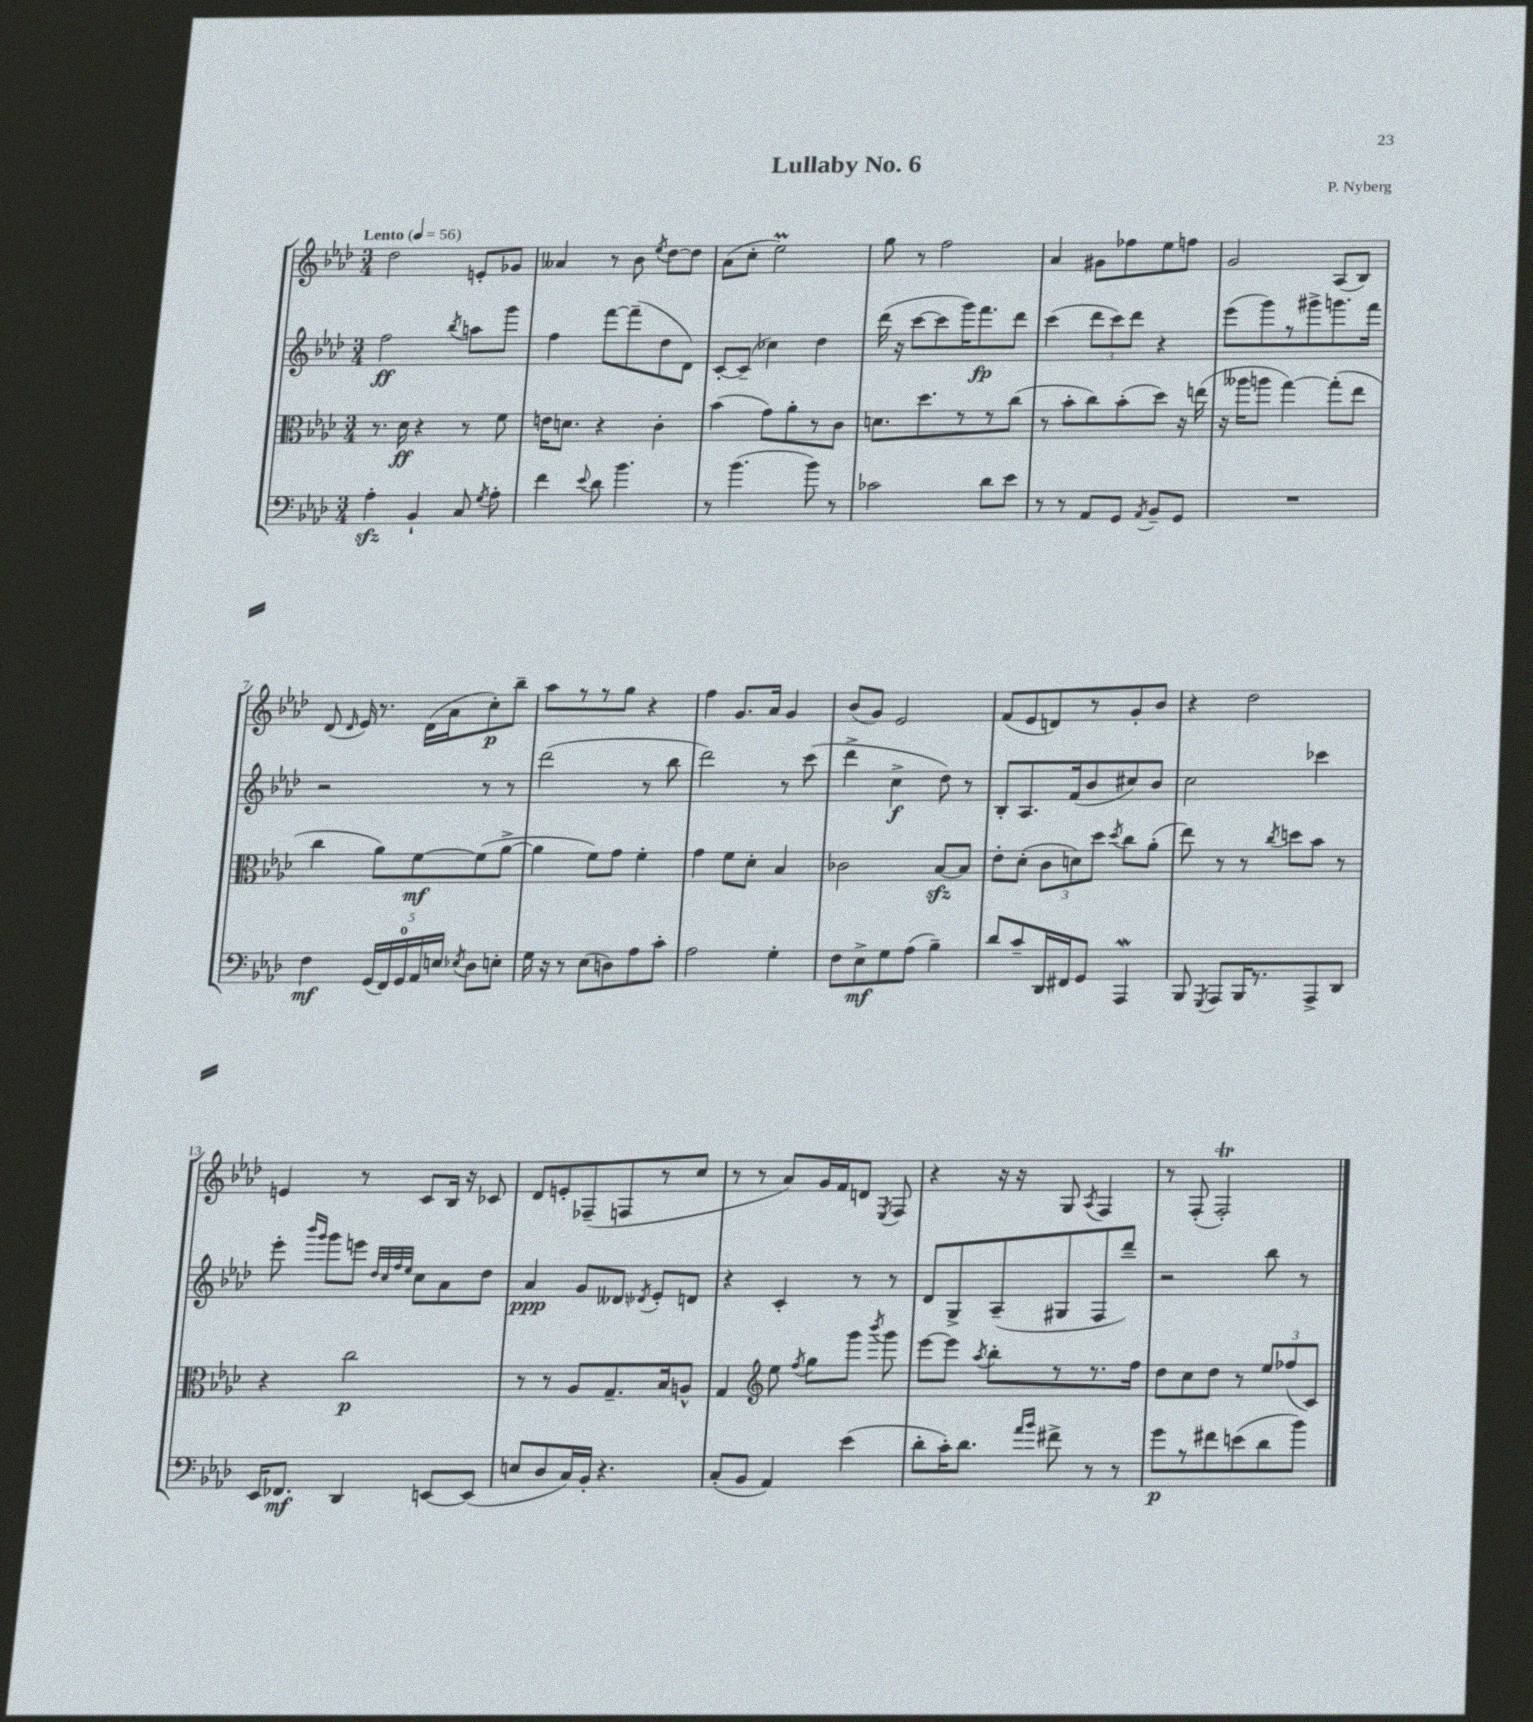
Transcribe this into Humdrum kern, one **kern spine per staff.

**kern	**dynam	**kern	**dynam	**kern	**dynam	**kern	**dynam
*part4	*part4	*part3	*part3	*part2	*part2	*part1	*part1
*staff4	*staff4	*staff3	*staff3	*staff2	*staff2	*staff1	*staff1
*clefF4	*	*clefC3	*	*clefG2	*	*clefG2	*
*k[b-e-a-d-]	*	*k[b-e-a-d-]	*	*k[b-e-a-d-]	*	*k[b-e-a-d-]	*
*M3/4	*	*M3/4	*	*M3/4	*	*M3/4	*
*MM56	*	*MM56	*	*MM56	*	*MM56	*
=1	=1	=1	=1	=1	=1	=1	=1
!	!	!	!	!	!	!LO:TX:a:B:t=Lento	!
4A-zz'\	.	8.r	.	2ff\	ff	2dd-\	.
.	.	16d-\	ff	.	.	.	.
4BB-`/	.	4r	.	.	.	.	.
.	.	.	.	8qbb-/	.	.	.
8C/	.	8r	.	8aan\L	.	8en'/L	.
8qG/	.	.	.	.	.	.	.
8A-'\	.	8f\	.	8ggg\J	.	8g-X/J	.
=2	=2	=2	=2	=2	=2	=2	=2
4f\	.	16en\KL	.	4ff\	.	4a--X/	.
.	.	8.dn\J	.	.	.	.	.
8qqe-/	.	.	.	.	.	.	.
8d-\	.	4r	.	[8fff\L	.	8r	.
4.b-\	.	.	.	(8fff~\]	.	8b-\	.
.	.	.	.	.	.	8qee-/	.
.	.	4c'\	.	8dd-\	.	[8dd-\L	.
.	.	.	.	8d-\J)	.	8dd-\J]	.
=3	=3	=3	=3	=3	=3	=3	=3
8r	.	(4b-\	.	[8c'/L	.	(8a-\L	.
(4.b-\	.	.	.	(8c~/J]	.	8cc'\J	.
.	.	8g\L)	.	4cc-X\)	.	2ee-M\)	.
.	.	8a-'\	.	.	.	.	.
8b-\)	.	8r	.	4dd-\	.	.	.
8r	.	8c\J	.	.	.	.	.
=4	=4	=4	=4	=4	=4	=4	=4
2c-X\	.	8.dn\L	.	(16ddd-\	.	8gg\	.
.	.	.	.	16r	.	.	.
.	.	.	.	[8ccc\L	.	8r	.
.	.	8.dd-\	.	.	.	.	.
.	.	.	.	8ccc\]	.	2ff\	.
.	.	8r	.	16ggg\K)	.	.	.
.	.	.	.	8.fff\	fp	.	.
8d-\L	.	8r	.	.	.	.	.
8e-\J	.	(8cc\J	.	8ddd-\J	.	.	.
=5	=5	=5	=5	=5	=5	=5	=5
8r	.	8r	.	(4ccc\	.	4a-/	.
8r	.	8b-'\L	.	.	.	.	.
8AA-/L	.	8cc\)	.	12ddd-\L	.	8g#X\L	.
.	.	.	.	12ccc\)	.	.	.
8GG/J	.	(8b-'\	.	.	.	8ff-X\	.
.	.	.	.	12ddd-\J	.	.	.
8qAA-/	.	.	.	.	.	.	.
8BB-~/L	.	8dd-\J)	.	4r	.	8ee-\	.
8GG/J	.	16r	.	.	.	8ffn\J	.
.	.	(16een\	.	.	.	.	.
=6	=6	=6	=6	=6	=6	=6	=6
2.r	.	16r	.	(8eee-\L	.	2g/	.
.	.	16aa--X\KL	.	.	.	.	.
.	.	8aan\J	.	8ggg\)	.	.	.
.	.	[4gg\)	.	8r	.	.	.
.	.	.	.	8ggg#X^\	.	.	.
.	.	(8gg'\L]	.	8.gggn\	.	(8A-/L	.
.	.	8ee-\J	.	.	.	8B-/J)	.
.	.	.	.	16fff\Jk	.	.	.
!!LO:LB:g=z
=7	=7	=7	=7	=7	=7	=7	=7
4F\	mf	4cc\	.	2r	.	(8d-/	.
.	.	.	.	.	.	16qqd-/	.
.	.	.	.	.	.	16e-/)	.
.	.	.	.	.	.	8.r	.
(20GG/LL	.	8a-\L)	.	.	.	.	.
20FF/)	.	.	.	.	.	.	.
20GG/	.	.	.	.	.	.	.
.	.	[8f\	mf	.	.	(16d-\LL	.
20AA-/	.	.	.	.	.	.	.
.	.	.	.	.	.	16a-\J	.
20En/JJ	.	.	.	.	.	.	.
8qE-X/	.	.	.	.	.	.	.
8D-\L	.	(8f\]	.	8r	.	8cc'\)	p
8En'\J	.	[8a-^\J	.	8r	.	8bb-~\J	.
=8	=8	=8	=8	=8	=8	=8	=8
16G\	.	4a-\]	.	(2ddd-\	.	8aa-\L	.
16r	.	.	.	.	.	.	.
8r	.	.	.	.	.	8r	.
(8E-\L	.	8f\L)	.	.	.	8r	.
8Dn\)	.	8g\J	.	.	.	8gg\J	.
8A-\	.	4f'\	.	8r	.	4r	.
8c'\J	.	.	.	8bb-\	.	.	.
=9	=9	=9	=9	=9	=9	=9	=9
2A-\	.	4g\	.	2ddd-\)	.	4ff\	.
.	.	8f\L	.	.	.	8.g/L	.
.	.	8d-'\J	.	.	.	.	.
.	.	.	.	.	.	16a-/Jk	.
4G'\	.	4B-/	.	8r	.	4g/	.
.	.	.	.	(8ccc\	.	.	.
=10	=10	=10	=10	=10	=10	=10	=10
8F\L	.	2c-X\	.	4ddd-^\	.	(8b-/L	.
8E-^\	mf	.	.	.	.	8g/J)	.
8G\	.	.	.	4cc^\	f	2e-/	.
(8A-\J	.	.	.	.	.	.	.
4B-~\)	.	[8B-zz/L	.	8dd-\)	.	.	.
.	.	8B-/J]	.	8r	.	.	.
=11	=11	=11	=11	=11	=11	=11	=11
8d-/L	.	8e-'\L	.	8B-'/L	.	(8f/L	.
8c~/	.	(8d-'\J	.	8.A-/	.	8e-/	.
16DD-/L	.	12c\L	.	.	.	8dn/)	.
16FF#X/J	.	.	.	(16f/k	.	.	.
.	.	12dn\)	.	.	.	.	.
8GG/J	.	.	.	8b-/	.	8r	.
.	.	12dd-\J	.	.	.	.	.
.	.	8qdd-/	.	.	.	.	.
4AAA-w/	.	8cc\L	.	8cc#X/)	.	8g'/	.
.	.	(8a-'\J	.	8b-/J	.	8b-/J	.
=12	=12	=12	=12	=12	=12	=12	=12
8BBB-/	.	8ee-\)	.	2cc\	.	4r	.
8qGGG/	.	.	.	.	.	.	.
8AAA-/L	.	8r	.	.	.	.	.
16BBB-/K	.	8r	.	.	.	2dd-\	.
8.r	.	.	.	.	.	.	.
.	.	8qcc/	.	.	.	.	.
.	.	8ddn\L	.	.	.	.	.
8AAA-^/	.	8b-\J	.	4ccc-X\	.	.	.
8DD-/J	.	8r	.	.	.	.	.
!!LO:LB:g=z
=13	=13	=13	=13	=13	=13	=13	=13
16EE-/KL	.	4r	.	8eee-'\	.	4en/	.
8.FF-X/J	mf	.	.	.	.	.	.
.	.	.	.	16qqbbb-/LL	.	.	.
.	.	.	.	16qqggg/JJ	.	.	.
.	.	.	.	8ggg\L	.	.	.
4DD-/	.	2cc\	p	8eeen\J	.	8r	.
.	.	.	.	32qqdd-/LLL	.	.	.
.	.	.	.	32qqcc/	.	.	.
.	.	.	.	32qqff/	.	.	.
.	.	.	.	32qqee-/JJJ	.	.	.
.	.	.	.	8cc\L	.	8c/L	.
[8EEn/L	.	.	.	8a-\	.	16B-/Jk	.
.	.	.	.	.	.	16r	.
(8EE/J]	.	.	.	8dd-\J	.	8c-X/	.
=14	=14	=14	=14	=14	=14	=14	=14
8En/L	.	8r	.	4a-/	ppp	8d-/L	.
8D-/	.	8r	.	.	.	8en'/	.
16C/L)	.	8A-/L	.	8g/L	.	(8F-X~/	.
16BB-'/JJ	.	.	.	.	.	.	.
4.r	.	8.G~/	.	8d--X/J	.	8Fn/	.
.	.	.	.	8qd-X/	.	.	.
.	.	.	.	8e-'/L	.	8r	.
.	.	16B-/k	.	.	.	.	.
.	.	8An^^/J	.	8dn/J	.	8cc/J	.
=15	=15	=15	=15	=15	=15	=15	=15
(8C'/L	.	4G/	.	4r	.	8r	.
8BB-/J	.	.	.	.	.	8r	.
*	*	*clefG2	*	*	*	*	*
4AA-/)	.	8ee-\	.	4c'/	.	8a-/L)	.
.	.	8qff/	.	.	.	.	.
.	.	8gg\L	.	.	.	16g/L	.
.	.	.	.	.	.	16f/J	.
(4e-\	.	8ggg\J	.	8r	.	8dn/J	.
.	.	8qbbb-/	.	.	.	8qE-/	.
.	.	8ggg\	.	8r	.	8F/	.
=16	=16	=16	=16	=16	=16	=16	=16
8d-'\L	.	[8eee-\L	.	8d-/L	.	4r	.
16c'\K)	.	8eee-\J]	.	8G^/	.	.	.
8.d-\J	.	.	.	.	.	.	.
.	.	8qaa-/	.	.	.	.	.
.	.	8bb-'\L	.	(8A-~/	.	16r	.
.	.	.	.	.	.	16r	.
16qqa-/LL	.	.	.	.	.	.	.
16qqb-/JJ	.	.	.	.	.	.	.
8f#X^\	.	8r	.	8G#X/	.	8G/	.
.	.	.	.	.	.	8qA-/	.
8r	.	8.r	.	8F/	.	4F/	.
8r	.	.	.	8ddd-~/J)	.	.	.
.	.	16ff\Jk	.	.	.	.	.
=17	=17	=17	=17	=17	=17	=17	=17
8g\L	p	8dd-\L	.	2r	.	8r	.
8r	.	8cc\	.	.	.	(8F'/	.
8f#X\	.	8dd-\J	.	.	.	2FT'/)	.
(8en\	.	8r	.	.	.	.	.
8d-\	.	12ee-/L	.	8bb-\	.	.	.
.	.	(12ff-X/	.	.	.	.	.
8b-\J)	.	.	.	8r	.	.	.
.	.	12c/J)	.	.	.	.	.
==	==	==	==	==	==	==	==
*-	*-	*-	*-	*-	*-	*-	*-
